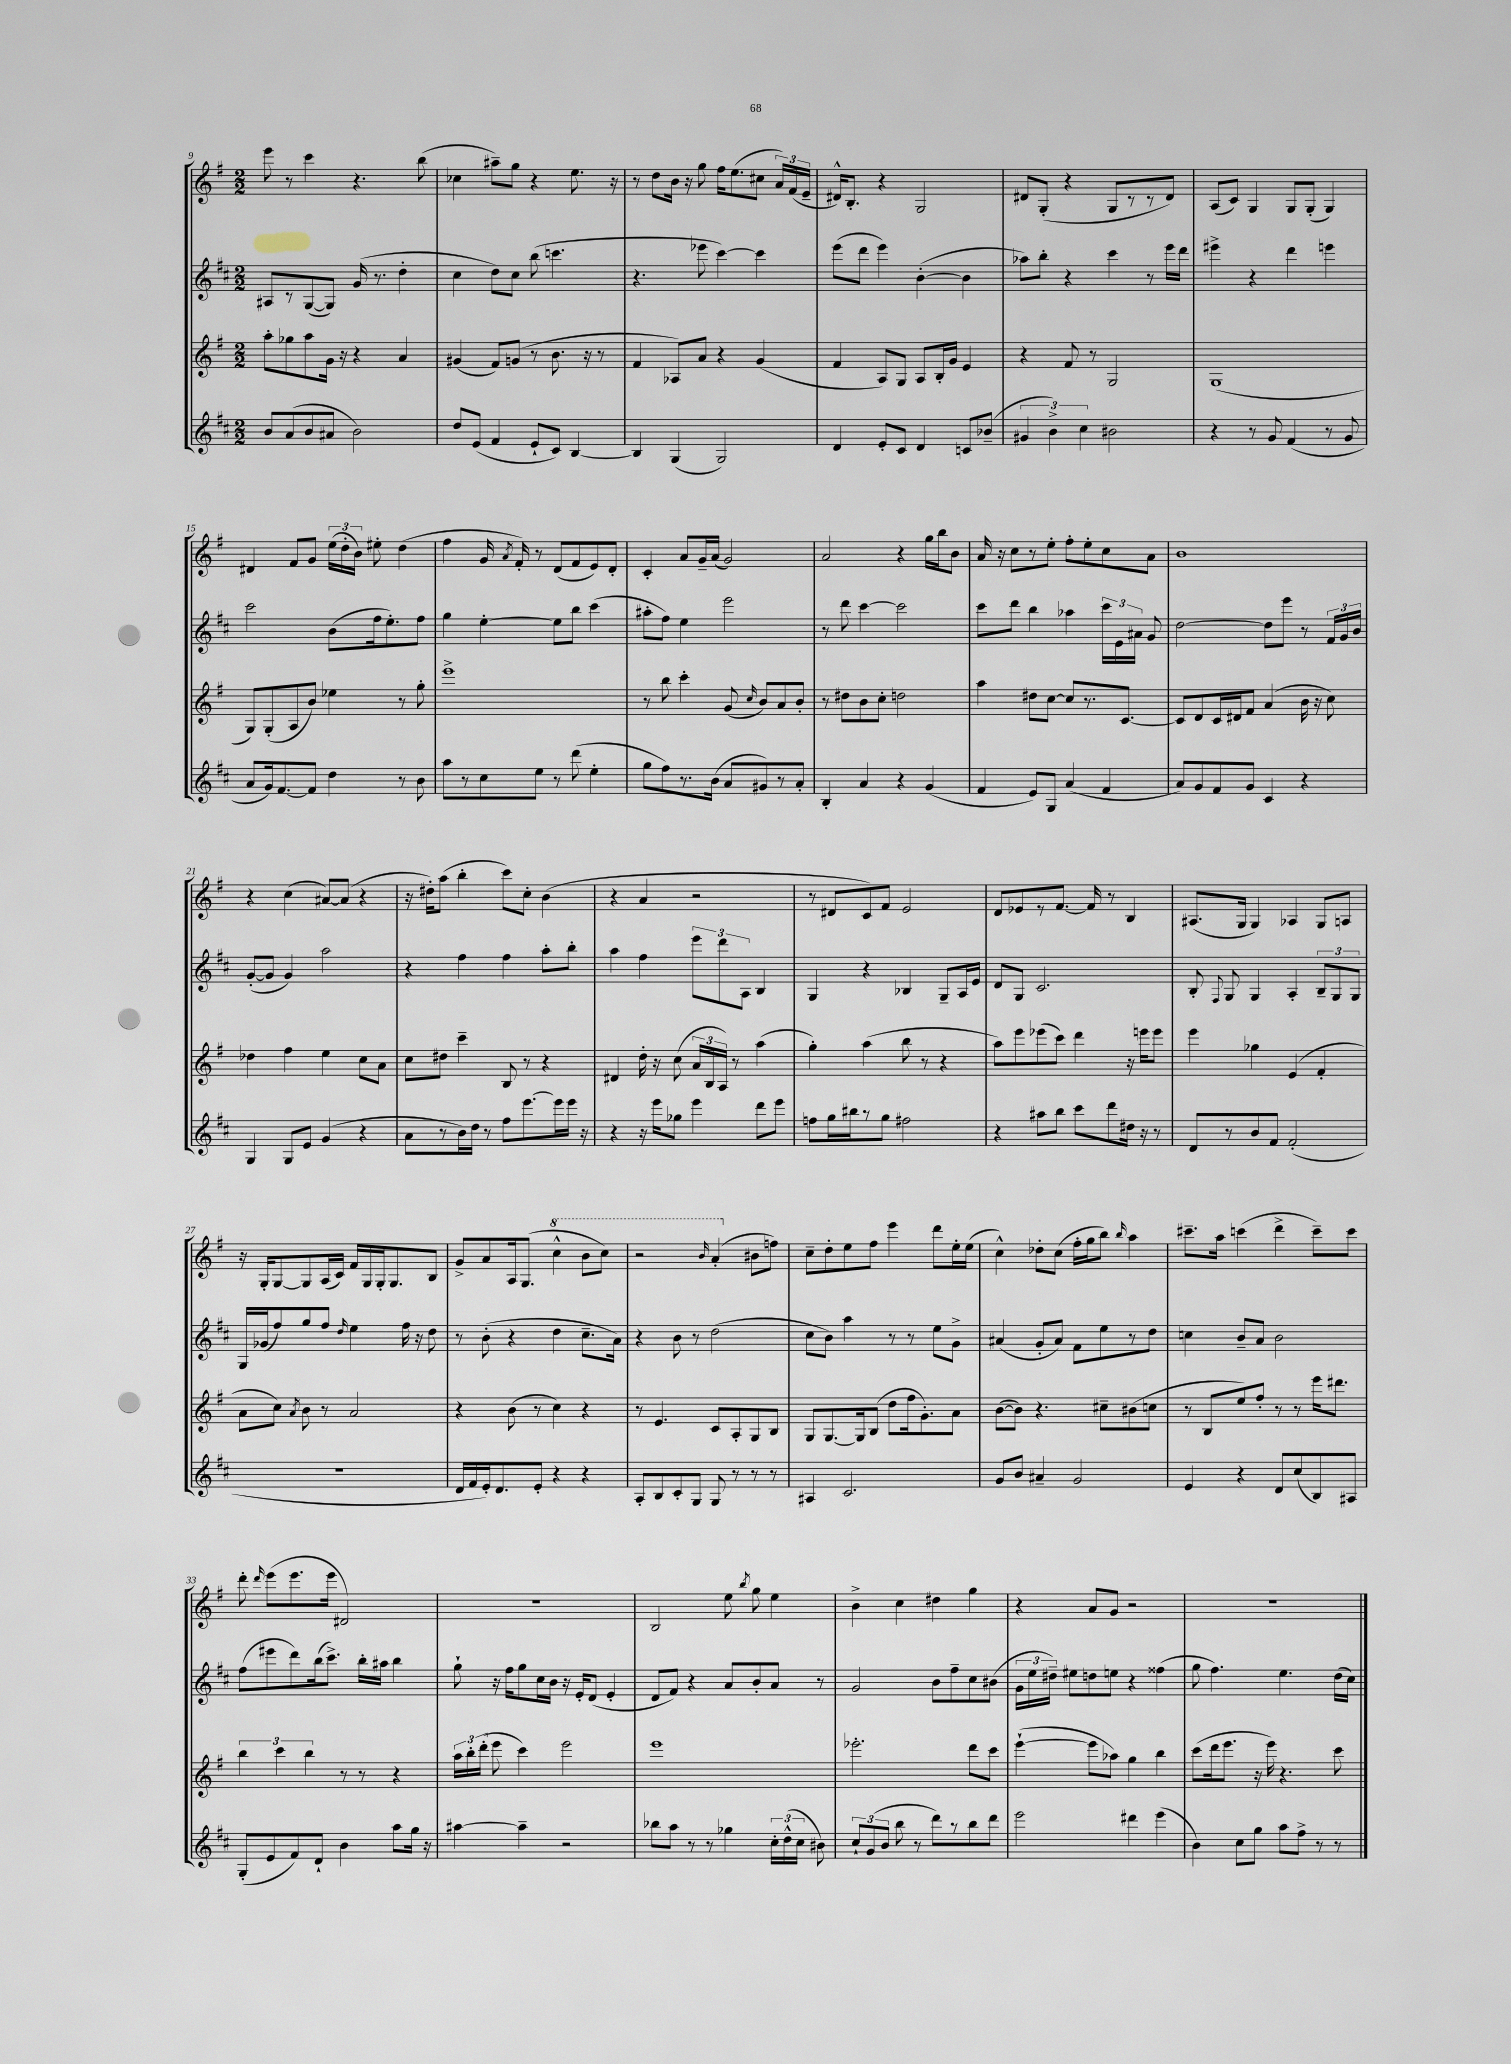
<<
\new StaffGroup <<
\new Staff = "s0" {
    \clef treble \key g \major \numericTimeSignature \time 2/2
    \autoBeamOff e'''8 r8 c'''4 r4. b''8( |
    ces''4 ais''8[--) g''8] r4 e''8. r16 |
    r8 d''8[ b'16] r16 g''8 fis''16[ e''8.( cis''8] \tuplet 3/2 { a'16[) fis'16( e'16]-- } |
    dis'16[-^) b8.]-. r4 g2 |
    dis'8[ g8]-.( r4 g8[ r8 r8 dis'8]) |
    a8[( c'8]) g4 g8[ g8]-.( g4) |
    dis'4 fis'8[ g'8] \tuplet 3/2 { e''16[( d''16-. b'16]) } eis''8-. d''4( |
    fis''4 g'16 \acciaccatura { a'8 } fis'16-.) r8 d'8[( fis'8 e'8) d'8]-. |
    c'4-. a'8[ g'16-- a'16]( g'2) |
    a'2 r4 g''16[ b''16 b'8] |
    a'16 r16 c''8[ r8 e''8]-. fis''8[-. e''8-. c''8 a'8] |
    b'1 |
    r4 c''4( ais'8[~) ais'8]( r4 |
    r16 dis''16[-.) a''8]( b''4-. c'''8[) c''8]-. b'4( |
    r4 a'4 r2 |
    r8 dis'8[ c'8) fis'8] e'2 |
    d'8[ ees'8 r8 fis'8.]~ fis'16 r8 b4 |
    ais8.[( g16] g4) aes4 g8[ a8] |
    r16 g16[-. g8~ g8 a16( c'16]) fis'16[ g16 g16-. g8. b8] |
    g'8[-> a'8 a16 g8.]( \ottava #1 c'''4-^ b''8[ c'''8]) |
    r2 \grace { b''16 } a''4-.( \ottava #0 bis'8[ f''8]) |
    c''8[-- d''8-. e''8 fis''8] e'''4 d'''8[ e''16-. e''16]( |
    c''4-^) des''8[-. c''8]( fis''16[-. g''16 b''8]) \grace { b''16 } a''4 |
    cis'''8.[-- a''16] c'''4( d'''4-> c'''8[--) c'''8] |
    d'''8-. \grace { d'''16 } e'''8[( e'''8. e'''16] dis'2) |
    r1 |
    b2 e''8 \acciaccatura { b''8 } g''8 e''4 |
    b'4-> c''4 dis''4 g''4 |
    r4 a'8[ g'8] r2 |
    R1 \bar "|." |
}
\new Staff = "s1" {
    \clef treble \key d \major \numericTimeSignature \time 2/2
    \autoBeamOff ais8[ r8 g8~( g8]) g'16( r8. d''4-. |
    cis''4 d''8[) cis''8] b''8( c'''4. |
    r4. ees'''8 cis'''4~) cis'''4 |
    e'''8[( d'''8] e'''4) b'4~-.( b'4 |
    aes''8[) b''8]-. r4 cis'''4 r8 e'''16[ d'''16] |
    eis'''4-> r4 d'''4 e'''4 |
    cis'''2 b'8[( fis''16 e''8.-.) fis''8] |
    g''4 e''4~-. e''8[ b''8] cis'''4( |
    ais''8[-. fis''8]) e''4 e'''2 |
    r8 d'''8 cis'''4~ cis'''2 |
    cis'''8[ d'''8] b''4 aes''4 \tuplet 3/2 { cis'''16[ e'16 ais'16] } g'8 |
    d''2~ d''8[ e'''8] r8 \tuplet 3/2 { fis'16[ g'16 b'16] } |
    g'8[~-.( g'8] g'4) a''2 |
    r4 fis''4 fis''4 a''8[-. b''8]-. |
    a''4 fis''4 \tuplet 3/2 { e'''8[ d'''8 a8] } b4 |
    g4 r4 bes4 g8[-- a16 e'16] |
    d'8[ g8] cis'2. |
    b8-. \appoggiatura { fis8 } g8 g4 a4-. \tuplet 3/2 { b8[-- g8 g8] } |
    g16[ ges'16( fis''8) g''8 fis''8] \grace { d''16 } e''4 fis''16 r16 d''8 |
    r8 b'8-.( r4 d''4 cis''8.[-- a'16]) |
    r4 b'8 r8 d''2( |
    cis''8[ b'8]) a''4 r8 r8 e''8[ g'8]-> |
    ais'4( g'8[-. ais'8]) fis'8[ e''8 r8 d''8] |
    c''4 b'8[-- a'8] b'2 |
    fis''8[( eis'''8 d'''8) b''16( cis'''8.]->) b''16[-. ais''16] b''4 |
    g''8-! r16 fis''16[ g''8 cis''16 b'16] r16 e'16[-. d'8]( e'4-. |
    d'8[ fis'8]) r4 a'8[ b'8-. a'8] r8 |
    g'2 b'8[ fis''8-- cis''8 bis'8]( |
    \tuplet 3/2 { g'16[ e''16 dis''16]--) } eis''8[ d''8 e''8] r4 fisis''4( |
    g''8 fis''4.) e''4. d''16[( cis''16]) \bar "|." |
}
\new Staff = "s2" {
    \clef treble \key g \major \numericTimeSignature \time 2/2
    \autoBeamOff a''8[-. ges''8 a''8 g'16] r16 r4 a'4 |
    gis'4( fis'8[) g'8]( r8 b'8. r16 r8 |
    fis'4 aes8[) a'8] r4 g'4( |
    fis'4 a8[) g8] a8[ b16-. g'16] e'4 |
    r4 fis'8 r8 g2 |
    g1( |
    g8[) g8-.( a8 b'8]) ees''4 r8 g''8-. |
    e'''1-> |
    r8 b''8 c'''4-. g'8( \grace { c''16 } b'8[) a'8 b'8]-. |
    r8 dis''8[ b'8 c''8]-. d''2 |
    a''4 dis''8[ c''8]~ c''8[ r8. c'8.]~ |
    c'8[ d'8 c'16 dis'16 fis'8] a'4( b'16 r16 c''8) |
    des''4 fis''4 e''4 c''8[ a'8] |
    c''8[ dis''8] c'''4-- b8 r8 r4 |
    dis'4 d''16-. r16 c''8( \tuplet 3/2 { a'16[ b16 a16]) } r8 a''4( |
    g''4-.) a''4( b''8 r8 r4 |
    a''8[) e'''8 ees'''8( c'''8]) d'''4 r16 e'''16[ e'''8] |
    e'''4 ges''4 e'4( fis'4-. |
    a'8[ c''8]) \acciaccatura { a'8 } b'8 r8 a'2 |
    r4 b'8( r8 c''4) r4 |
    r8 e'4. c'8[ a8-. g8 b8] |
    g8[ g8.~ g16 b8]( d''8[ fis''16 g'8.-.) a'8] |
    b'8[~( b'8]) r4. cis''8[-- bis'8( c''8] |
    r8 b8[ e''8) fis''8]-. r8 r8 e'''16[ dis'''8.] |
    \tuplet 3/2 { b''4 c'''4 b''4 } r8 r8 r4 |
    \tuplet 3/2 { a''16[ b''16-. d'''16]-.( } e'''8 c'''4) e'''2 |
    e'''1 |
    ees'''2.-. d'''8[ c'''8] |
    e'''4~-!( e'''8[ aes''8]) g''4 b''4 |
    c'''8[( d'''16 e'''8.] r16 e'''16) r4. c'''8 \bar "|." |
}
\new Staff = "s3" {
    \clef treble \key d \major \numericTimeSignature \time 2/2
    \autoBeamOff b'8[ a'8( b'8 ais'8] b'2) |
    d''8[ e'8]( fis'4 e'8[-! cis'8]) b4~ |
    b4 g4( g2) |
    d'4 e'8[-. cis'8] d'4 c'8[ bes'8]--( |
    \tuplet 3/2 { gis'4 b'4->) cis''4 } bis'2 |
    r4 r8 g'8 fis'4( r8 g'8 |
    a'8[ g'16) fis'8.~ fis'8] d''4 r8 b'8 |
    a''8[ r8 cis''8 e''8] r8 d'''8( e''4-. |
    g''8[ fis''8) r8. b'16]( a'8[ gis'8) r8 a'8]-. |
    b4-. a'4 r4 g'4( |
    fis'4 e'8[) g8] a'4( fis'4 |
    a'8[) g'8 fis'8 g'8] cis'4 r4 |
    g4 g8[ e'8] g'4( r4 |
    a'8[ r8 b'16) d''16] r8 fis''8[ e'''8.~ e'''16 e'''16] r16 |
    r4 r16 e'''16[ ges''8] e'''4 d'''8[ e'''8] |
    f''8[ g''16 bis''16 r8 g''8] fis''2 |
    r4 ais''8[ b''8] cis'''8[ d'''8 dis''16] r16 r8 |
    d'8[ r8 b'8 fis'8] fis'2-.( |
    R1 |
    d'16[ fis'16 e'16-.) d'8. e'8]-. r4 r4 |
    a8[-. b8 cis'8-. g8] g8 r8 r8 r8 |
    ais4 cis'2. |
    g'8[ b'8] ais'4-- g'2 |
    e'4 r4 d'8[ cis''8( b8) ais8] |
    g8[-.( e'8 fis'8) d'8]-! b'4 a''8[ g''16] r16 |
    ais''4~ ais''4-- r2 |
    bes''8[ a''8] r8 r8 ges''4 \tuplet 3/2 { cis''16[-. d''16-^( cis''16] } bis'8) |
    \tuplet 3/2 { cis''8[-! g'8( b'8] } b''8 r8 d'''8[) r8 b''8 d'''8] |
    e'''2 dis'''4 e'''4( |
    b'4) cis''8[ g''8] a''8[ fis''8]-> r8 r8 \bar "|." |
}
>>
>>
\layout { \context { \Score currentBarNumber = #9 } }
